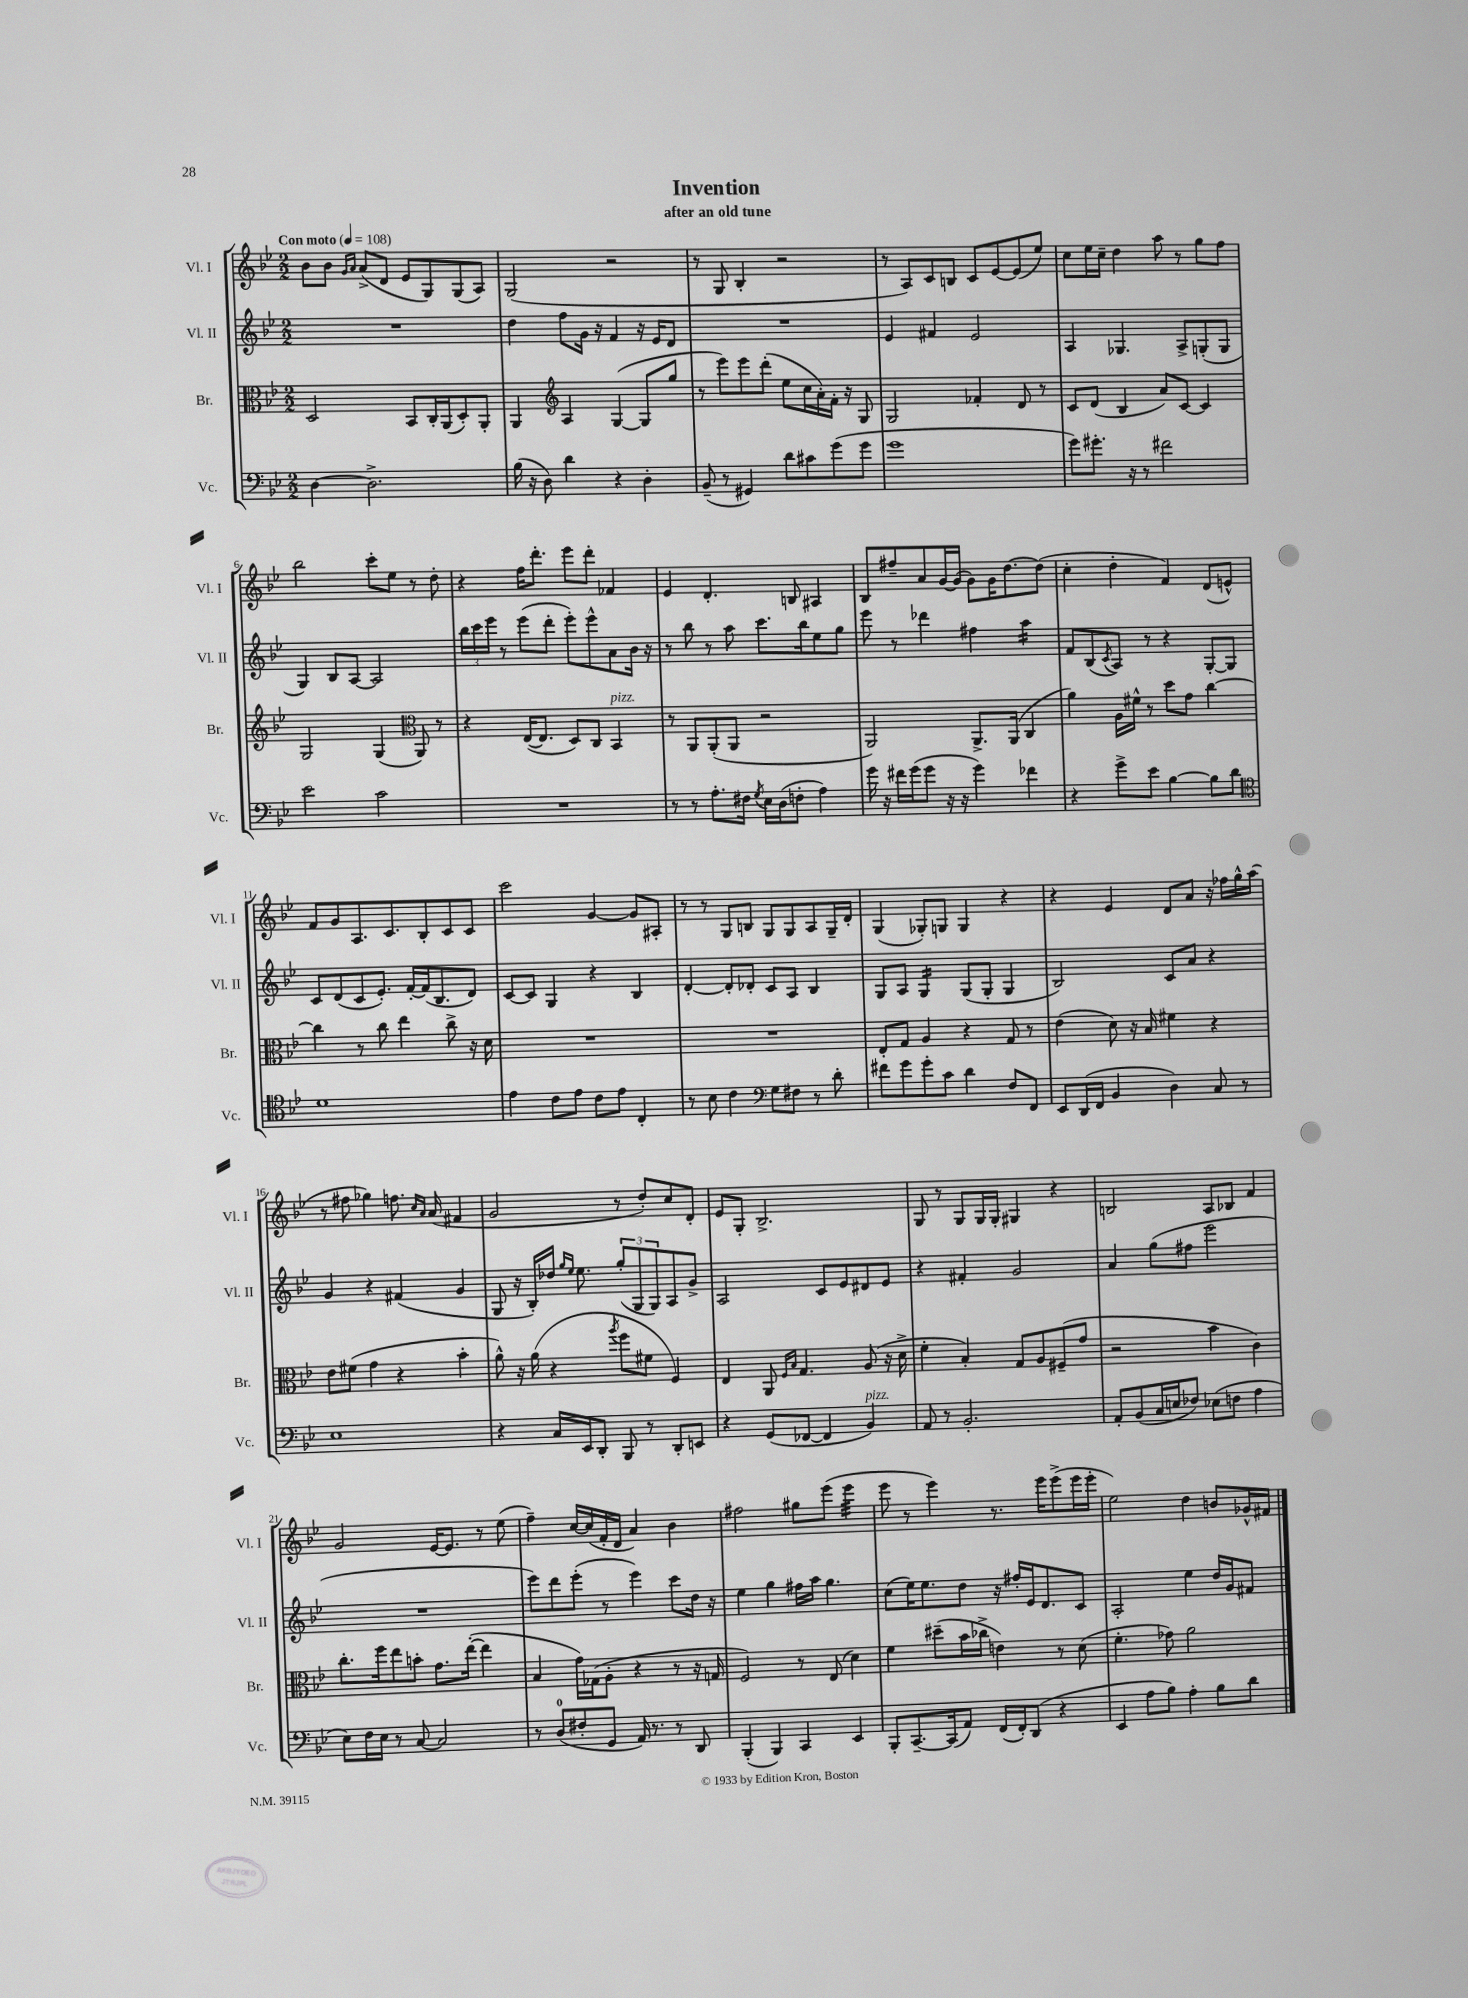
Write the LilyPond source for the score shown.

\header { title = "Invention" subtitle = "after an old tune" }
<<
\new StaffGroup <<
\new Staff = "s0" \with { instrumentName = "Vl. I" shortInstrumentName = "Vl. I" } {
    \clef treble \key bes \major \numericTimeSignature \time 2/2 \tempo "Con moto" 4 = 108
    bes'8 bes'8 \grace { g'16 a'16 } a'8->( d'8 ees'8 g8) g8( a8) |
    g2( r2 |
    r8 g8 bes4-. r2 |
    r8 a8) c'8 b8 c'8 ees'8~ ees'8( ees''8) |
    c''8 ees''16 c''16-- d''4 a''8 r8 g''8 f''8 |
    bes''2 c'''8-. ees''8 r8 d''8-. |
    r4 f''16 d'''8.-. ees'''8 d'''8-. fes'4 |
    ees'4 d'4.-. b8 ais4 |
    bes8 fis''8-- a'8 g'16~ g'16( g'8) g'16 d''8.~ d''8( |
    c''4-. d''4-. f'4) d'8( e'8-^) |
    f'8 g'8 a8. c'8. bes8-. c'8 c'8 |
    c'''2 g'4~ g'8 ais8-. |
    r8 r8 g8 b8 g8 g8 a8 g16-- d'16-. |
    g4( ges8-.) g8 g4 r4 |
    r4 ees'4 d'8 a'8 r16 fes''16 g''16-^ a''16( |
    r8 fis''8 ges''4) f''8. \grace { c''16 a'16 } a'16( fis'4 |
    g'2 r8 d''8-.) c''8 d'8-. |
    ees'8 g8-. bes2.-> |
    g8 r8 g8 g16 g16-. gis4 r4 |
    b2 a8 bes8 f'4 |
    g'2 ees'16~ ees'8. r8 ees''8( |
    f''4--) c''16~ c''16( f'16-. d'16 a'4) bes'4 |
    fis''2 gis''8 ees'''8( ees'''4:32 |
    ees'''8 r8 ees'''4) r8. ees'''16 ees'''8->( ees'''16 ees'''16-. |
    ees''2) d''4 b'8 ges'16-^ fis'16 \bar "|." |
}
\new Staff = "s1" \with { instrumentName = "Vl. II" shortInstrumentName = "Vl. II" } {
    \clef treble \key bes \major \numericTimeSignature \time 2/2
    R1 |
    d''4 f''8 g'16 r16 f'4 r16 ees'16 d'8 |
    R1 |
    ees'4 fis'4 ees'2 |
    a4 ges4. a8-> g8-.( g8 |
    g4) bes8 a8~ a2 |
    \tuplet 3/2 { bes''16 c'''16 ees'''16 } r8 ees'''8( d'''8-. ees'''8-.) ees'''8-^ a'8 bes'16 r16 |
    r8 bes''8 r8 a''8 c'''8. bes''16 ees''8 g''8 |
    ees'''8 r8 des'''4 fis''4 a''4:16 |
    f'8 bes8( \acciaccatura { c'8 } a8) r8 r4 g8~-. g8 |
    c'8 d'8( c'8 ees'8.-.) f'16~-. f'16( bes8. d'8) |
    c'8~ c'8 g4 r4 bes4 |
    d'4~-. d'8-. des'8-. c'8 a8 bes4 |
    g8 a8 g4:16 g8( g8-. g4 |
    bes2) c'8 a'8 r4 |
    g'4 r4 fis'4( g'4 |
    g8 r16 bes16-.) des''16 \grace { g''16 ees''16 } ees''8. \tuplet 3/2 { g''8-.( g8 g8) } a8 g'8-> |
    a2 c'8 ees'8 dis'8 ees'8 |
    r4 fis'4-. g'2 |
    a'4 g''8( fis''8 ees'''2 |
    R1 |
    ees'''8) d'''8 ees'''8-.( r8 ees'''4) c'''8 d''16 r16 |
    ees''4 g''4 fis''16 a''16 g''4. |
    c''8( ees''16) ees''8. d''8 r16 fis''16-. ees'16 d'8. c'8 |
    a2-. ees''4 d''16 g'16 fis'8 \bar "|." |
}
\new Staff = "s2" \with { instrumentName = "Br." shortInstrumentName = "Br." } {
    \clef alto \key bes \major \numericTimeSignature \time 2/2
    d2 bes,8 c16-. a,16( d8-.) a,8-. |
    a,4 \clef treble a4 g4~( g8 g''8 |
    r8 ees'''8) ees'''8 d'''8-.( ees''8 c''16 a'16-.) f'16-. r16 g8 |
    g2 fes'4-. d'8 r8 |
    c'8 d'8( bes4 a'8) c'8~ c'4 |
    g2 g4( \clef alto a,8) r8 |
    r4 ees16~( ees8. d8) c8 bes,4^\markup { \italic "pizz." } |
    r8 a,8 a,8-.( a,8 r2 |
    a,2) a,8.-> a,16( c4 |
    a'4) a16 fis'16-^ r8 d''8 g'8 c''4~ |
    c''4 r8 c''8 ees''4 c''8-> r16 d'16 |
    R1 |
    R1 |
    ees8-. g8 a4 r4 g8 r8 |
    ees'4( d'8) r16 bes16 fis'4 r4 |
    ees'8 fis'8( g'4 r4 bes'4-. |
    a'8-^) r16 a'16( r4 \acciaccatura { a''8 } f''8 fis'8 f4) |
    ees4 a,8 \grace { f16 bes16 } g4. a8( r16 d'16-> |
    f'4-. bes4-.) g8 a8 fis8--( g'8 |
    r2 bes'4 c'4) |
    c''8.-. f''16 ees''8 b'8-. g'8. ees''16~-.( ees''4 |
    bes4 g'16) ges16( a8-. r4 r8 r16 g16 |
    f2) r8 ees8( d'4) |
    f'4 dis''8--( bes'16 ces''16-> e'4) r8 d'8( |
    f'4.-. ges'8) a'2 \bar "|." |
}
\new Staff = "s3" \with { instrumentName = "Vc." shortInstrumentName = "Vc." } {
    \clef bass \key bes \major \numericTimeSignature \time 2/2
    d4~ d2.-> |
    bes16( r16 d8) d'4 r4 d4-. |
    bes,8--( r8 gis,4) d'8 cis'8 g'8( g'8 |
    g'1 |
    g'8) gis'8.-. r16 r8 fis'2 |
    ees'2 c'2 |
    R1 |
    r8 r8 a8.-. fis16 \acciaccatura { g8 } ees16 d16( f8-. a4) |
    g'16 r16 fis'16 g'16( g'8 r16 r16 g'4) fes'4 |
    r4 g'8-> ees'8 bes4~ bes8 d'8 |
    \clef tenor d'1 |
    ees'4 c'8 ees'8 c'8 ees'8 c4-. |
    r8 bes8 c'4 \clef bass g8 fis8 r8 d'8-. |
    fis'8 g'8 g'8-. c'8 d'4 f8 f,8 |
    ees,8 d,16( f,16 bes,4 d4) c8 r8 |
    ees1 |
    r4 c16 ees,16 d,8-. bes,,8 r8 d,8-. e,8 |
    r4 g,8( fes,8~ fes,4 bes,4^\markup { \italic "pizz." }) |
    a,8 r8 bes,2.-. |
    a,8-. bes,8( c16 e16 fes8) ees8( f8 a4 |
    ees8) f16 ees16 r8 c8~ c2 |
    r8 d8-0( fis8-. g,8 a,16) r8. r8 d,8 |
    bes,,4-.( bes,,4) c,4 ees,4 |
    bes,,8-. c,8.~-- c,16( a,8) f,16( f,16-.) d,8( r4 |
    ees,4 a8 bes8) a4-. bes8 d'8 \bar "|." |
}
>>
>>
